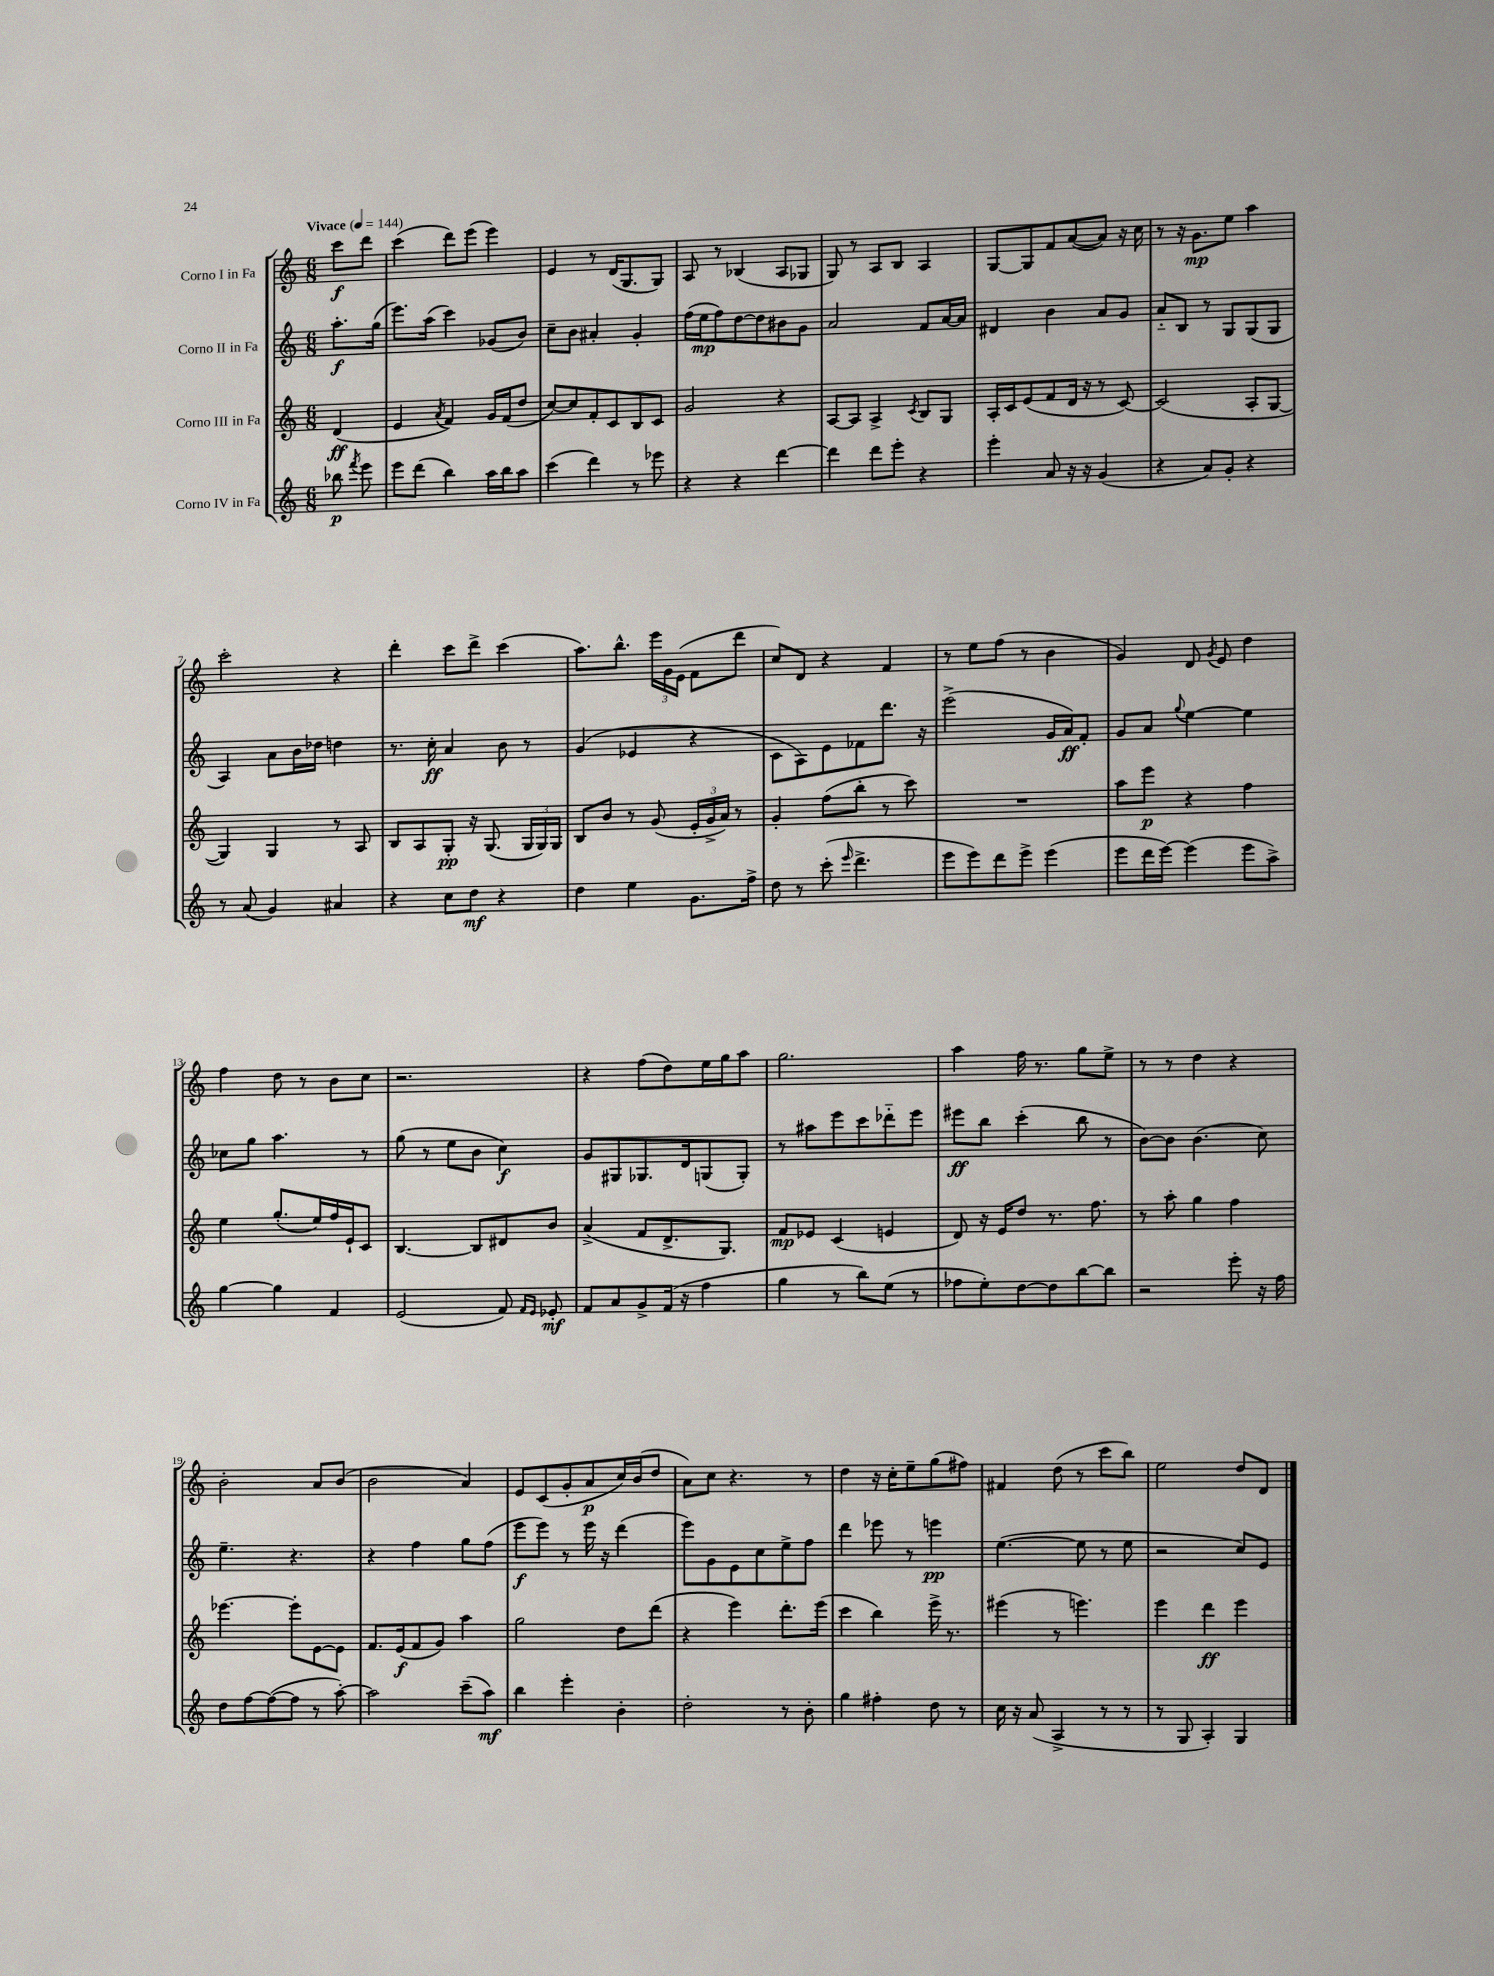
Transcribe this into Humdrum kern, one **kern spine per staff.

**kern	**dynam	**kern	**dynam	**kern	**dynam	**kern	**dynam
*part4	*part4	*part3	*part3	*part2	*part2	*part1	*part1
*staff4	*staff4	*staff3	*staff3	*staff2	*staff2	*staff1	*staff1
*I"Corno IV in Fa	*	*I"Corno III in Fa	*	*I"Corno II in Fa	*	*I"Corno I in Fa	*
*clefG2	*	*clefG2	*	*clefG2	*	*clefG2	*
*k[]	*	*k[]	*	*k[]	*	*k[]	*
*M6/8	*	*M6/8	*	*M6/8	*	*M6/8	*
*MM144	*	*MM144	*	*MM144	*	*MM144	*
=	=	=	=	=	=	=	=
!	!	!	!	!	!	!LO:TX:a:B:t=Vivace	!
8bb-X\	p	(4d/	ff	8.aa'\L	f	8ccc\L	f
8qfff/	.	.	.	.	.	.	.
8eee\	.	.	.	.	.	8ddd\J	.
.	.	.	.	(16gg\Jk	.	.	.
=1	=1	=1	=1	=1	=1	=1	=1
8eee\L	.	4e/	.	8.eee\L)	.	(4ccc\	.
(8ddd\J	.	.	.	.	.	.	.
.	.	.	.	(16aa\Jk	.	.	.
.	.	8qa/	.	.	.	.	.
4bb\)	.	4f/)	.	4ccc\)	.	8ddd\L)	.
.	.	.	.	.	.	(8eee\J	.
16aa\LL	.	16g/LL	.	(8g-X/L	.	4eee\)	.
16bb\J	.	(16f/J	.	.	.	.	.
8aa\J	.	8dd/J	.	8b/J)	.	.	.
=2	=2	=2	=2	=2	=2	=2	=2
(4ccc\	.	[8cc/L)	.	8cc~\L	.	4e/	.
.	.	8cc/]	.	8b\J	.	.	.
4ddd\)	.	8f'/	.	4a#X'/	.	8r	.
.	.	8c/	.	.	.	(16d/KL	.
.	.	.	.	.	.	8.G/	.
8r	.	8B/	.	4g'/	.	.	.
8eee-X\	.	8c/J	.	.	.	8G/J)	.
=3	=3	=3	=3	=3	=3	=3	=3
4r	.	2g/	.	(16ff\LL	.	8A/	.
.	.	.	.	16ee\J	mp	.	.
.	.	.	.	8ff\)	.	8r	.
4r	.	.	.	[8dd\	.	(4B-X/	.
.	.	.	.	8dd\]	.	.	.
[4ddd\	.	4r	.	8b#X\	.	8A/L	.
.	.	.	.	8g\J	.	8G-X/J	.
=4	=4	=4	=4	=4	=4	=4	=4
4ddd\]	.	[8A/L	.	2a/	.	8G/)	.
.	.	8A/J]	.	.	.	8r	.
8ddd\L	.	4A^/	.	.	.	8A/L	.
8eee'\J	.	.	.	.	.	8B/J	.
.	.	8qc/	.	.	.	.	.
4r	.	8B/L	.	8f/L	.	4A/	.
.	.	8G/J	.	[16a/L	.	.	.
.	.	.	.	16a/JJ]	.	.	.
=5	=5	=5	=5	=5	=5	=5	=5
4eee'\	.	16A'/LL	.	4d#X/	.	[8G/L	.
.	.	16c/J	.	.	.	.	.
.	.	(8e/	.	.	.	8G/]	.
8a/	.	8f/	.	4b\	.	8f/	.
16r	.	16d/Jk	.	.	.	([8a/	.
16r	.	16r	.	.	.	.	.
(4g/	.	8r	.	8a/L	.	8a/J])	.
.	.	[8c/)	.	8g/J	.	16r	.
.	.	.	.	.	.	16cc\	.
=6	=6	=6	=6	=6	=6	=6	=6
4r	.	(2c/]	.	8a/L	.	8r	.
.	.	.	.	8B/J	.	16r	.
.	.	.	.	.	.	8.g\L	mp
8a/L)	.	.	.	8r	.	.	.
8g'/J	.	.	.	8G/L	.	8ee\J	.
4r	.	8A'/L	.	(8G/	.	4aa\	.
.	.	[8G/J	.	8G/J	.	.	.
!!LO:LB:g=z
=7	=7	=7	=7	=7	=7	=7	=7
8r	.	4G/])	.	4A/)	.	2ccc'\	.
(8a/	.	.	.	.	.	.	.
4g/)	.	4G/	.	8a\L	.	.	.
.	.	.	.	16b\L	.	.	.
.	.	.	.	16dd-X\JJ	.	.	.
4a#X/	.	8r	.	4ddn\	.	4r	.
.	.	8A/	.	.	.	.	.
=8	=8	=8	=8	=8	=8	=8	=8
4r	.	8B/L	.	8.r	.	4ddd'\	.
.	.	8A/	.	.	.	.	.
.	.	.	.	16cc'\	ff	.	.
8cc\L	.	8G'/J	pp	4a/	.	8ccc\L	.
8dd\J	mf	16r	.	.	.	8ddd^\J	.
.	.	(8.G/	.	.	.	.	.
4r	.	.	.	8b\	.	(4ccc\	.
.	.	24G/LL	.	8r	.	.	.
.	.	24G/)	.	.	.	.	.
.	.	24G/JJ	.	.	.	.	.
=9	=9	=9	=9	=9	=9	=9	=9
4dd\	.	8B/L	.	(4g/	.	8.aa\L)	.
.	.	8b/J	.	.	.	.	.
.	.	.	.	.	.	8.bb^^\J	.
4ee\	.	8r	.	4e-X/	.	.	.
.	.	(8g/	.	.	.	24eee\LL	.
.	.	.	.	.	.	24g\	.
.	.	.	.	.	.	(24e\JJ	.
8.g\L	.	24e'/LL	.	4r	.	8f\L	.
.	.	24g^/	.	.	.	.	.
.	.	24a/JJ)	.	.	.	.	.
.	.	8r	.	.	.	8ddd\J	.
16ff^\Jk	.	.	.	.	.	.	.
=10	=10	=10	=10	=10	=10	=10	=10
8dd\	.	4g'/	.	8c\L	.	8cc/L)	.
8r	.	.	.	8A\)	.	8d/J	.
(8ccc'\	.	(8ff\L	.	8e\	.	4r	.
16qqeee/	.	.	.	.	.	.	.
4.ddd^\	.	8bb'\J	.	8f-X\	.	.	.
.	.	8r	.	8.ddd\J	.	4f/	.
.	.	8ccc\)	.	.	.	.	.
.	.	.	.	16r	.	.	.
=11	=11	=11	=11	=11	=11	=11	=11
8eee\L	.	2.r	.	(2eee^\	.	8r	.
8eee\)	.	.	.	.	.	8ee\L	.
8ddd\	.	.	.	.	.	(8ff\J	.
8eee^\J	.	.	.	.	.	8r	.
(4eee\	.	.	.	16g/LL	.	4b\	.
.	.	.	.	16a/J)	ff	.	.
.	.	.	.	8f'/J	.	.	.
=12	=12	=12	=12	=12	=12	=12	=12
8eee\L	.	8aa\L	.	8g/L	.	4g/)	.
16ddd\L	.	8eee\J	p	8a/J	.	.	.
[16eee\JJ)	.	.	.	.	.	.	.
.	.	.	.	8qqgg/	.	.	.
(4eee\]	.	4r	.	[4ee\	.	8d/	.
.	.	.	.	.	.	8qg/	.
.	.	.	.	.	.	8e/	.
8eee\L	.	4ff\	.	4ee\]	.	4dd\	.
8aa^\J)	.	.	.	.	.	.	.
!!LO:LB:g=z
=13	=13	=13	=13	=13	=13	=13	=13
[4gg\	.	4ee\	.	8cc-X\L	.	4ff\	.
.	.	.	.	8gg\J	.	.	.
4gg\]	.	(8.gg'/L	.	4.aa\	.	8dd\	.
.	.	.	.	.	.	8r	.
.	.	16ee/L)	.	.	.	.	.
4f/	.	16ff/	.	.	.	8b\L	.
.	.	16e`/J	.	.	.	.	.
.	.	8c/J	.	8r	.	8cc\J	.
=14	=14	=14	=14	=14	=14	=14	=14
(2e/	.	[4.B/	.	(8gg\	.	2.r	.
.	.	.	.	8r	.	.	.
.	.	.	.	8ee\L	.	.	.
.	.	8B/L]	.	8b\J	.	.	.
8f/)	.	8d#X/	.	4cc\)	f	.	.
16qqf/LL	.	.	.	.	.	.	.
16qqe/JJ	.	.	.	.	.	.	.
8e-X'/	mf	8b/J	.	.	.	.	.
=15	=15	=15	=15	=15	=15	=15	=15
8f/L	.	(4a^/	.	8g/L	.	4r	.
8a/	.	.	.	8G#X/	.	.	.
8g^/	.	8f/L	.	8.G-X/	.	(8ff\L	.
(16f/Jk	.	8.d^/	.	.	.	8dd\)	.
16r	.	.	.	16d/k	.	.	.
4ff\	.	.	.	(8Gn/	.	16ee\L	.
.	.	8.G/J)	.	.	.	16gg\J	.
.	.	.	.	8G'/J)	.	8aa\J	.
=16	=16	=16	=16	=16	=16	=16	=16
4gg\	.	8f/L	mp	8r	.	2.gg\	.
.	.	8e-X/J	.	8aa#X\L	.	.	.
8r	.	(4c/	.	8eee\	.	.	.
8bb\L)	.	.	.	8ccc\	.	.	.
(8ee\J	.	4en/	.	8ddd-X\	.	.	.
8r	.	.	.	8eee\J	.	.	.
=17	=17	=17	=17	=17	=17	=17	=17
8ff-X\L	.	8d/)	.	8eee#X\L	ff	4aa\	.
8ee'\)	.	16r	.	8bb\J	.	.	.
.	.	16e/KL	.	.	.	.	.
[8dd\	.	8dd/J	.	(4ccc'\	.	16ff\	.
.	.	.	.	.	.	8.r	.
8dd\]	.	8.r	.	.	.	.	.
[8bb\	.	.	.	8bb\	.	8gg\L	.
.	.	8.ff\	.	.	.	.	.
8bb\J]	.	.	.	8r	.	8ee^\J	.
=18	=18	=18	=18	=18	=18	=18	=18
2r	.	8r	.	[8b\L)	.	8r	.
.	.	8aa'\	.	8b\J]	.	8r	.
.	.	4gg\	.	(4.b\	.	4dd\	.
8eee'\	.	4ff\	.	.	.	4r	.
16r	.	.	.	8cc\)	.	.	.
16ff\	.	.	.	.	.	.	.
!!LO:LB:g=z
=19	=19	=19	=19	=19	=19	=19	=19
8dd\L	.	[4.eee-X\	.	4.ee~\	.	2b'\	.
[8ff\	.	.	.	.	.	.	.
(8ff\_	.	.	.	.	.	.	.
8ff\J]	.	8eee-'\L]	.	4.r	.	.	.
8r	.	[8e\	.	.	.	8a/L	.
[8aa'\)	.	8e\J]	.	.	.	(8b/J	.
=20	=20	=20	=20	=20	=20	=20	=20
2aa\]	.	8.f/L	.	4r	.	2b\	.
.	.	(16e/k	f	.	.	.	.
.	.	8f/	.	4ff\	.	.	.
.	.	8g/J)	.	.	.	.	.
(8ccc~\L	.	4aa\	.	8gg\L	.	4a/)	.
8aa\J)	mf	.	.	(8ff\J	.	.	.
=21	=21	=21	=21	=21	=21	=21	=21
4bb\	.	2gg\	.	8eee\L	f	8e/L	.
.	.	.	.	8eee\J)	.	(8c/	.
4eee'\	.	.	.	8r	.	8g'/	.
.	.	.	.	16eee\	.	8a/	p
.	.	.	.	16r	.	.	.
4b'\	.	8dd\L	.	(4ddd\	.	16cc/L)	.
.	.	.	.	.	.	(16b/J	.
.	.	(8ddd\J	.	.	.	8dd/J	.
=22	=22	=22	=22	=22	=22	=22	=22
2dd'\	.	4r	.	8eee\L)	.	8a\L)	.
.	.	.	.	8g\	.	8cc\J	.
.	.	4eee\)	.	8e\	.	4.r	.
.	.	.	.	8cc\	.	.	.
8r	.	8.ddd'\L	.	8ee^\	.	.	.
8b'\	.	.	.	8ff\J	.	8r	.
.	.	(16eee\Jk	.	.	.	.	.
=23	=23	=23	=23	=23	=23	=23	=23
4gg\	.	4ccc\	.	4ddd\	.	4dd\	.
4ff#X'\	.	4bb\)	.	8eee-X\	.	16r	.
.	.	.	.	.	.	16cc'\KL	.
.	.	.	.	8r	.	8ee~\	.
8dd\	.	16eee^\	.	4eeen\	pp	(8gg\	.
.	.	8.r	.	.	.	.	.
8r	.	.	.	.	.	8ff#X\J)	.
=24	=24	=24	=24	=24	=24	=24	=24
16cc\	.	(4eee#X\	.	([4.ee\	.	4f#X/	.
16r	.	.	.	.	.	.	.
(8a/	.	.	.	.	.	.	.
4A^/	.	8r	.	.	.	(8dd\	.
.	.	4.eeen\)	.	8ee\]	.	8r	.
8r	.	.	.	8r	.	8ccc\L	.
8r	.	.	.	8ee\	.	8bb\J)	.
=25	=25	=25	=25	=25	=25	=25	=25
8r	.	4eee\	.	2r	.	2ee\	.
8G/	.	.	.	.	.	.	.
4A'/)	.	4ddd\	ff	.	.	.	.
4G/	.	4eee\	.	8cc/L)	.	8dd/L	.
.	.	.	.	8e/J	.	8d/J	.
==	==	==	==	==	==	==	==
*-	*-	*-	*-	*-	*-	*-	*-
